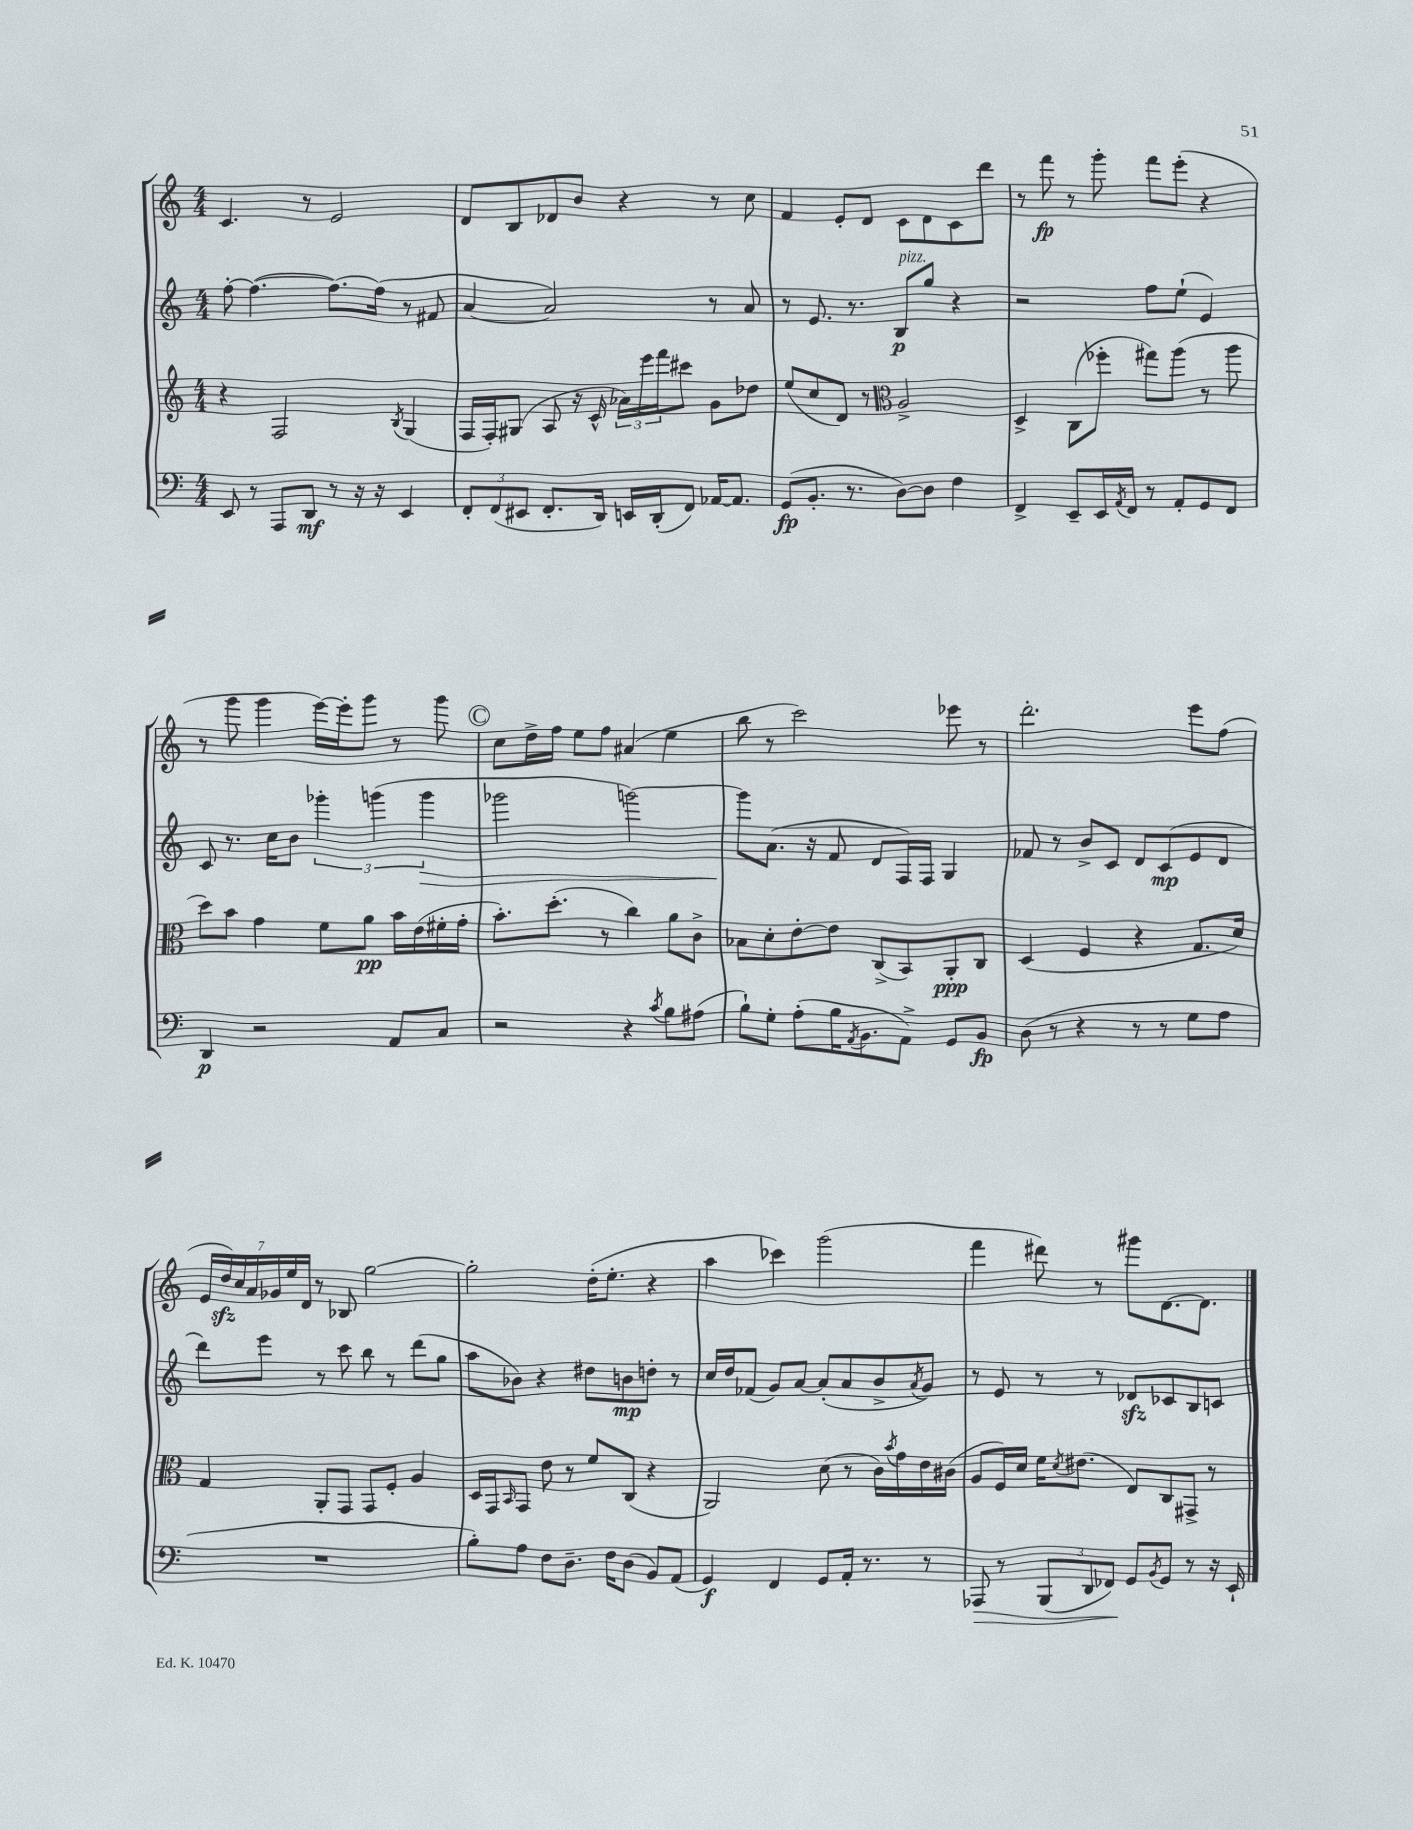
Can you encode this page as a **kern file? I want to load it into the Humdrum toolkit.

**kern	**dynam	**kern	**dynam	**kern	**dynam	**kern	**dynam
*part4	*part4	*part3	*part3	*part2	*part2	*part1	*part1
*staff4	*staff4	*staff3	*staff3	*staff2	*staff2	*staff1	*staff1
*clefF4	*	*clefG2	*	*clefG2	*	*clefG2	*
*k[]	*	*k[]	*	*k[]	*	*k[]	*
*M4/4	*	*M4/4	*	*M4/4	*	*M4/4	*
=16	=16	=16	=16	=16	=16	=16	=16
8EE/	.	4r	.	[8ff'\	.	4.c/	.
8r	.	.	.	(4.ff\_	.	.	.
8AAA/L	.	2F/	.	.	.	.	.
8DD/J	mf	.	.	.	.	8r	.
8r	.	.	.	8.ff\L_)	.	2e/	.
16r	.	.	.	.	.	.	.
16r	.	.	.	(16ff\Jk]	.	.	.
.	.	8qB/	.	.	.	.	.
4EE/	.	(4G/	.	8r	.	.	.
.	.	.	.	8f#X/	.	.	.
=17	=17	=17	=17	=17	=17	=17	=17
12FF'/L	.	16F/LL	.	[4a/	.	8d/L	.
.	.	16F'/J)	.	.	.	.	.
(12FF/	.	.	.	.	.	.	.
.	.	(8G#X/J	.	.	.	8B/	.
12EE#X/J	.	.	.	.	.	.	.
8.FF'/L	.	8A/	.	2a/])	.	8d-X/	.
.	.	16r	.	.	.	8b/J	.
16DD/Jk)	.	16c^^/	.	.	.	.	.
16EEn/LL	.	24a-X\LL)	.	.	.	4r	.
.	.	24eee\	.	.	.	.	.
(16DD'/J	.	.	.	.	.	.	.
.	.	24fff\J	.	.	.	.	.
8FF/J)	.	8ccc#X\J	.	.	.	.	.
[16AA-X/KL	.	8g\L	.	8r	.	8r	.
8.AA-/J]	.	.	.	.	.	.	.
.	.	8dd-X\J	.	8a/	.	8cc\	.
=18	=18	=18	=18	=18	=18	=18	=18
(8GG/L	fp	(8ee/L	.	8r	.	4f/	.
8.BB'/J	.	8cc/	.	8.e/	.	.	.
.	.	8d/J)	.	.	.	8e'/L	.
8.r	.	.	.	8.r	.	.	.
.	.	8r	.	.	.	8d/J	.
*	*	*clefC3	*	*	*	*	*
!	!	!	!	!LO:TX:a:i:t=pizz.	!	!	!
[8D\L)	.	2A^/	.	8B/L	p	8c\L	.
8D\J]	.	.	.	8gg/J	.	8d\	.
4F\	.	.	.	4r	.	8c\	.
.	.	.	.	.	.	8ddd\J	.
=19	=19	=19	=19	=19	=19	=19	=19
4FF^/	.	4D^/	.	2r	.	8r	.
.	.	.	.	.	.	8fff\	fp
8EE~/L	.	(8C\L	.	.	.	8r	.
16EE/L	.	8ff-X'\J	.	.	.	8ggg'\	.
8qAA/	.	.	.	.	.	.	.
16FF/JJ	.	.	.	.	.	.	.
8r	.	8gg#X\L)	.	8ff\L	.	8fff\L	.
8AA'/L	.	(8aa\J	.	(8ee`\J	.	(8eee'\J	.
8GG/	.	8r	.	4e/)	.	4r	.
8FF/J	.	8aa\	.	.	.	.	.
!!LO:LB:g=z
=20	=20	=20	=20	=20	=20	=20	=20
4DD/	p	8dd\L)	.	8c/	.	8r	.
.	.	8b\J	.	8.r	.	8ggg\	.
2r	.	4g\	.	.	.	4ggg\	.
.	.	.	.	16cc\KL	.	.	.
.	.	.	.	8b\J	.	.	.
.	.	8f\L	.	6ggg-X'\	.	[16eee\LL)	.
.	.	.	.	.	.	16eee'\J]	.
.	.	8a\J	pp	.	.	8ggg\J	.
.	.	.	.	(6gggn\	.	.	.
8AA/L	.	16b\LL	.	.	.	8r	.
.	.	(16e\	.	.	.	.	.
!	!	!	!	!	!LO:HP:b	!	!
.	.	.	.	6ggg\	>	.	.
8C/J	.	16f#X'\	.	.	.	8ggg\	.
.	.	16g'\JJ	.	.	.	.	.
!!LO:REH:place=s1:t=C
=21	=21	=21	=21	=21	=21	=21	=21
2r	.	8.b'\L)	.	2ggg-X\	.	8cc\L	.
.	.	.	.	.	.	16dd^\L	.
.	.	(8.dd'\J	.	.	.	16ff\JJ	.
.	.	.	.	.	.	8ee\L	.
.	.	8r	.	.	.	8ff\J	.
4r	.	4cc\)	.	[2gggn\)	.	(4a#X/	.
8qc/	.	.	.	.	.	.	.
8B\L	.	8a\L	.	.	.	4ee\	.
(8A#X\J	.	8c^\J	.	.	.	.	.
=22	=22	=22	=22	=22	=22	=22	=22
8B`\L)	.	8B-X\L	.	8ggg\L]	.	8bb\	.
8G'\J	.	8d'\	.	(8.a\J	]	8r	.
(8A'\L	.	[8e'\	.	.	.	2ccc\)	.
.	.	.	.	16r	.	.	.
16B\K	.	8e\J]	.	8f/	.	.	.
8qAA/	.	.	.	.	.	.	.
8.BB\	.	.	.	.	.	.	.
.	.	(8C^/L	.	8d/L	.	.	.
8AA^\J)	.	8BB/)	.	16F/L)	.	.	.
.	.	.	.	16F/JJ	.	.	.
8GG/L	.	8AA'/	ppp	4G/	.	8eee-X\	.
8BB/J	fp	8C/J	.	.	.	8r	.
=23	=23	=23	=23	=23	=23	=23	=23
(8D\	.	(4D/	.	8f-X/	.	2.ddd'\	.
8r	.	.	.	8r	.	.	.
4r	.	4F/	.	8b^/L	.	.	.
.	.	.	.	8c/J	.	.	.
8r	.	4r	.	8d/L	.	.	.
8r	.	.	.	(8c/	mp	.	.
8G\L	.	8.G/L	.	8e/	.	8eee\L	.
8A\J	.	.	.	8d/J	.	(8ff\J	.
.	.	16d/Jk)	.	.	.	.	.
!!LO:LB:g=z
=24	=24	=24	=24	=24	=24	=24	=24
1r	.	4G/	.	8ddd\L)	.	28e/LL	.
.	.	.	.	.	.	28ddzz/)	.
.	.	.	.	.	.	28cc/	.
.	.	.	.	.	.	28a/	.
.	.	.	.	8eee\J	.	.	.
.	.	.	.	.	.	28g-X/	.
.	.	.	.	.	.	28ee/	.
.	.	.	.	.	.	28d/JJ	.
.	.	8AA'/L	.	8r	.	8r	.
.	.	8GG/J	.	8ccc\	.	8B-X/	.
.	.	8GG/L	.	8bb\	.	[2gg\	.
.	.	8F'/J	.	8r	.	.	.
.	.	4A/	.	(8ddd\L	.	.	.
.	.	.	.	8gg\J	.	.	.
=25	=25	=25	=25	=25	=25	=25	=25
8B'\L)	.	16D/LL	.	8aa\L	.	2gg'\]	.
.	.	16GG/J	.	.	.	.	.
.	.	16qqBB/	.	.	.	.	.
8A\J	.	8GG/J	.	8b-X\J)	.	.	.
8F\L	.	8e\	.	4r	.	.	.
8.D~\J	.	8r	.	.	.	.	.
.	.	8f/L	.	8dd#X\L	.	(16dd'\KL	.
16F\KL	.	.	.	.	.	8.ee'\J	.
(8D\J	.	(8C/J	.	8bn\	mp	.	.
8BB/L)	.	4r	.	8ddn'\J	.	4r	.
(8AA/J	.	.	.	8r	.	.	.
=26	=26	=26	=26	=26	=26	=26	=26
4GG/)	f	2AA/)	.	16cc/LL	.	4aa\	.
.	.	.	.	16dd/J	.	.	.
.	.	.	.	(8f-X/J	.	.	.
4FF/	.	.	.	8g/L)	.	4ccc-X\)	.
.	.	.	.	[8a/J	.	.	.
8GG/L	.	(8d\	.	(8a'/L]	.	(2ggg\	.
16AA'/Jk	.	8r	.	8a/	.	.	.
8.r	.	.	.	.	.	.	.
.	.	16c\LL)	.	8b^/	.	.	.
.	.	8qb/	.	.	.	.	.
.	.	16g\	.	.	.	.	.
.	.	.	.	8qa/	.	.	.
8r	.	16e\	.	8g/J)	.	.	.
.	.	(16c#X\JJ	.	.	.	.	.
=27	=27	=27	=27	=27	=27	=27	=27
!	!LO:HP:b	!	!	!	!	!	!
8AAA-X/	>	8A/L	.	8r	.	4fff\	.
8r	.	16F/L)	.	8e/	.	.	.
.	.	16d/JJ	.	.	.	.	.
(12BBB/L	.	16f\KL	.	8r	.	8ddd#X\)	.
.	.	8qd/	.	.	.	.	.
.	.	(8.e#X\J	.	.	.	.	.
12DD/	.	.	.	.	.	.	.
.	.	.	.	8r	.	8r	.
12FF-X/J)	.	.	.	.	.	.	.
8GG/L	]	8E/L)	.	8d-Xzz/L	.	8ggg#X\L	.
8qBB/	.	.	.	.	.	.	.
8GG/J	.	8C/	.	8c-X/	.	[8.d\	.
8r	.	8GG#X^/J	.	8B/	.	.	.
.	.	.	.	.	.	8.d\J]	.
16r	.	8r	.	8cn/J	.	.	.
16EE`/	.	.	.	.	.	.	.
==	==	==	==	==	==	==	==
*-	*-	*-	*-	*-	*-	*-	*-
